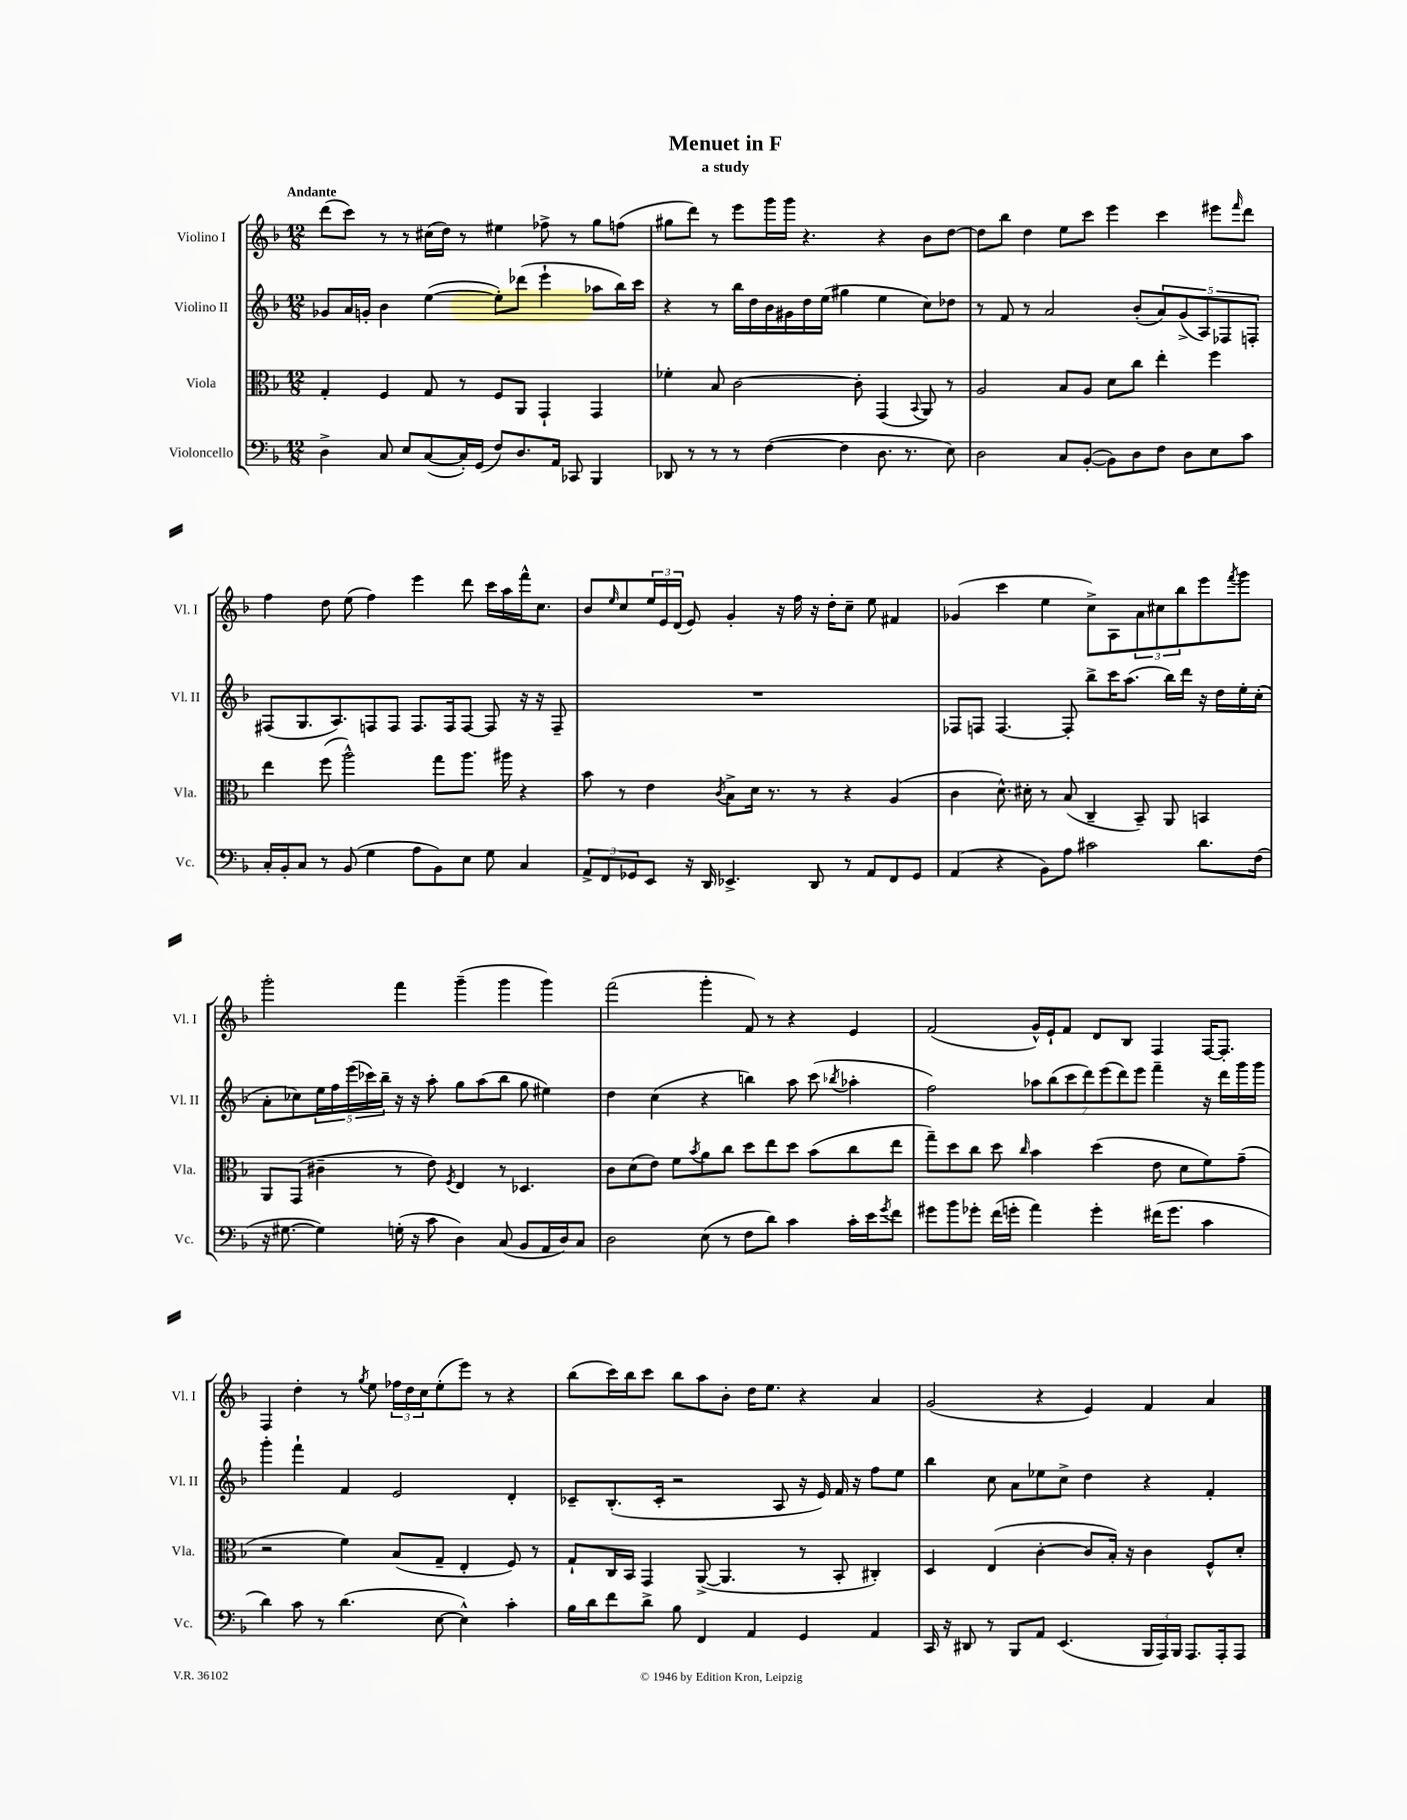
\header { title = "Menuet in F" subtitle = "a study" }
<<
\new StaffGroup <<
\new Staff = "s0" \with { instrumentName = "Violino I" shortInstrumentName = "Vl. I" } {
    \clef treble \key f \major \numericTimeSignature \time 12/8 \tempo "Andante"
    d'''8( c'''8) r8 r8 cis''16( d''16) r8 eis''4 fes''8-> r8 g''8 f''8( |
    gis''8 d'''8) r8 e'''8 g'''16 g'''16 r4. r4 bes'8 d''8~ |
    d''8 bes''8 d''4 e''8 c'''8 e'''4 c'''4 eis'''8 \grace { f'''16 } d'''8 |
    f''4 d''8 e''8( f''4) e'''4 d'''8 c'''16 a''16 f'''16-^ c''8. |
    bes'8 \grace { e''16 } c''8 \tuplet 3/2 { e''16 e'16 d'16( } e'8) g'4-. r16 f''16 r16 d''16-. c''8-- e''8 fis'4 |
    ges'4( c'''4 e''4 c''8->) a8 \tuplet 3/2 { a'8 cis''8 bes''8 } e'''8 \acciaccatura { f'''8 } g'''8 |
    g'''2-. f'''4 g'''4--( g'''4 g'''4) |
    f'''2( g'''4-. f'8) r8 r4 e'4 |
    f'2( g'16-^) e'16-! f'8 d'8 bes8 f4 f16~ f8.-. |
    f4 d''4-. r8 \acciaccatura { g''8 } e''8 \tuplet 3/2 { fes''16 d''16 c''16 } e''8-.( e'''8) r8 r4 |
    bes''8( c'''16) bes''16 c'''8 bes''8 a''8 bes'8-. d''16 e''8. r4 a'4 |
    g'2( r4 e'4) f'4 a'4 \bar "|." |
}
\new Staff = "s1" \with { instrumentName = "Violino II" shortInstrumentName = "Vl. II" } {
    \clef treble \key f \major \numericTimeSignature \time 12/8
    ges'8 a'16 g'16-. bes'4 e''4~( e''8-.) des'''8( e'''4-! aes''8 bes''16) c'''16 |
    r4 r8 bes''16 d''16 bes'16 gis'16 d''16 e''16( gis''4 e''4 c''8) des''8 |
    r8 f'8 r8 a'2 bes'8-.( \tuplet 5/4 { a'8) g'8->( a8) fes8 f8-. } |
    fis8( g8. a8.) f8 f8 f8. f16 f8~ f8 r16 r16 f8-- |
    R1. |
    fes8 f8 f4.~ f8-. bes''8-> c'''16 a''8.( bes''16) d'''16 r16 d''16 e''16-. c''16-.( |
    a'8-. ces''8) \tuplet 5/4 { e''16 f''16 e'''16( ces'''16) bes''16-- } r16 r16 a''8-. g''8 a''8( bes''8 g''8 eis''4) |
    d''4 c''4( r4 b''4) a''8 c'''8( \acciaccatura { bes''8 } aes''4-. |
    f''2) \tuplet 7/4 { aes''8 bes''8( c'''8 d'''8) e'''8( d'''8) e'''8 } f'''4-- r16 d'''16 g'''16 g'''16 |
    g'''4-. f'''4-! f'4 e'2 d'4-. |
    ces'8-- bes8.-.( ces'16-. r2 a8 r16 e'16) f'16 r16 f''8 e''8 |
    bes''4 c''8 a'8 ees''8 c''8-> d''4 r4 f'4-. \bar "|." |
}
\new Staff = "s2" \with { instrumentName = "Viola" shortInstrumentName = "Vla." } {
    \clef alto \key f \major \numericTimeSignature \time 12/8
    g4-. f4 g8 r8 f8 a,8 g,4-! g,4 |
    fes'4-. bes8 c'2~ c'8-. g,4( \appoggiatura { bes,8 } a,8) r8 |
    a2 bes8 a8 d'8 c''8 e''4-. f''4 |
    e''4 f''8( a''2-^) g''8 a''8. ais''16 r4 |
    bes'8 r8 e'4 \acciaccatura { c'8 } bes8-> d'16 r8. r8 r4 a4( |
    c'4 d'8.-^) dis'16-. r8 bes8( c4-- bes,8--) a,8 b,4 |
    a,8 g,8( cis'4-- r8 e'8) \acciaccatura { f8 } e4 r8 des4. |
    c'8 d'8( e'8) f'8 \acciaccatura { bes'8 } a'8 c''8 d''8 e''8 d''8 bes'8( c''8 e''8 |
    g''8--) d''8 c''8 d''8 \grace { c''16 } bes'4 d''4( e'8 d'8 f'8) g'8--( |
    r2 f'4) bes8( g8-- e4-. f8) r8 |
    g8-! c16 bes,16 g,4 a,8~->( a,4. r8 bes,8-. cis4-.) |
    d4 e4( c'4~-. c'8 bes16-.) r16 c'4 f8-^ d'8-. \bar "|." |
}
\new Staff = "s3" \with { instrumentName = "Violoncello" shortInstrumentName = "Vc." } {
    \clef bass \key f \major \numericTimeSignature \time 12/8
    d4-> c8 e8 c8~( c16-.) g,16( f8) d8. a,16 ces,8 bes,,4 |
    des,8 r8 r8 r8 f4~( f4 d8. r8. e8) |
    d2 c8 bes,8~-.( bes,8) d8 f8 d8 e8 c'8 |
    c16-. bes,16-. c8 r8 bes,8( g4 a8 bes,8) e8 g8 c4 |
    \tuplet 3/2 { a,8-> f,8 ges,8 } e,8 r16 d,16 ees,4.-> d,8 r8 a,8 f,8 ges,8 |
    a,4( r4 bes,8) a8 cis'2 d'8. f16( |
    r16 gis8.~ gis4) g16-.( r16 c'8 d4) c8( bes,8 a,16 d16) c8 |
    d2 e8( r8 f8 d'8) c'4 c'16-. e'16 \acciaccatura { g'8 } f'8 |
    gis'8 bes'8 ges'8-. f'16( g'16-. a'4) g'4-. fis'16( g'8. c'4 |
    d'4) c'8 r8 d'4.( e8~ e4-^) c'4-. |
    bes16 d'16 f'8 d'8-> bes8 f,4 a,4 g,4 a,4 |
    c,16 r16 dis,8 r8 bes,,8 a,8 e,4.( \tuplet 3/2 { bes,,16 a,,16) bes,,16 } a,,8. a,,16-. a,,8 \bar "|." |
}
>>
>>
\layout { \context { \Score \remove "Bar_number_engraver" } }
